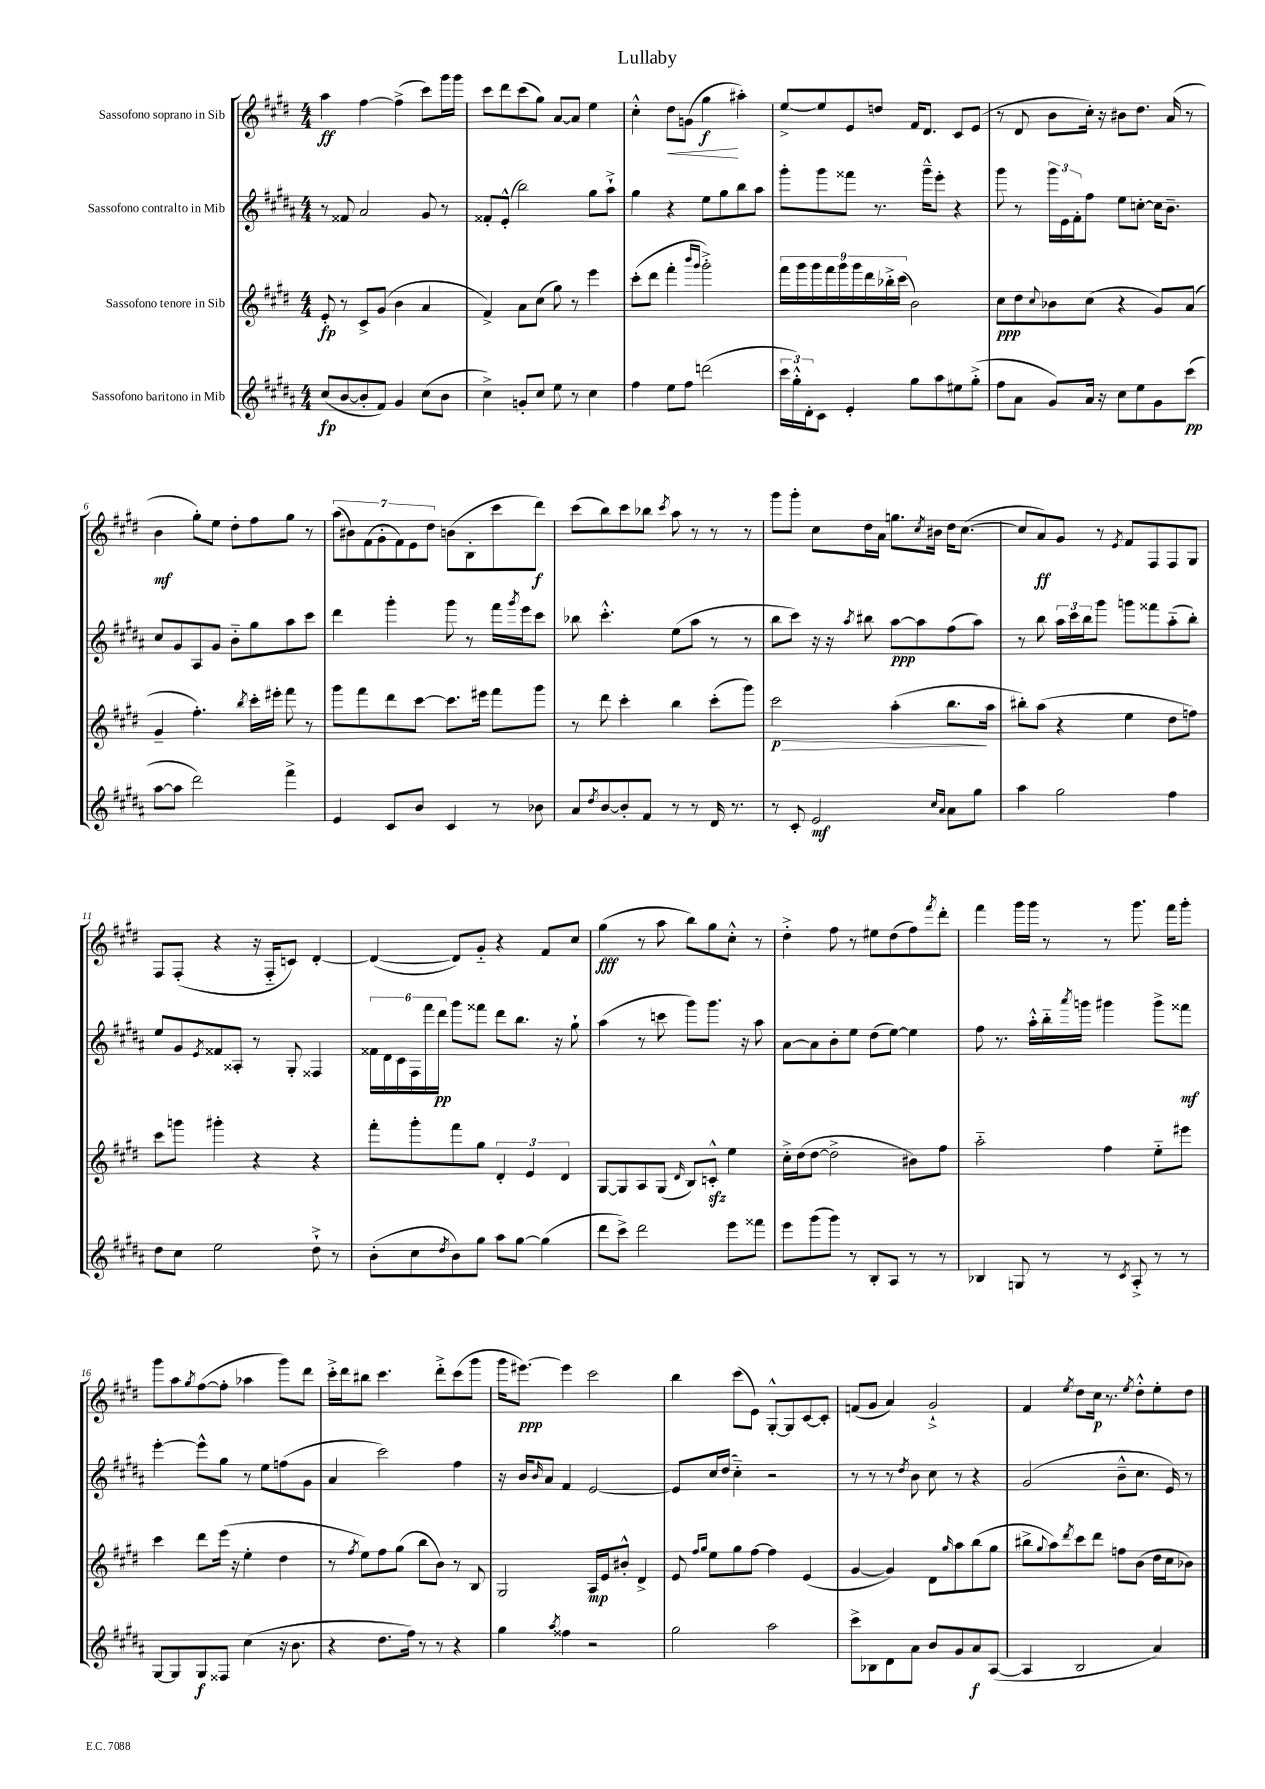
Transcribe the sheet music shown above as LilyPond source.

\header { title = "Lullaby" }
<<
\new StaffGroup <<
\new Staff = "s0" \with { instrumentName = "Sassofono soprano in Sib" } {
    \clef treble \key e \major \numericTimeSignature \time 4/4
    a''4\ff fis''4~ fis''4->( cis'''8) gis'''16 gis'''16 |
    cis'''8 dis'''8 cis'''8( gis''8) a'8~ a'8 e''4 |
    cis''4-.-^ dis''8\< g'8( gis''4\f\! ais''4-.) |
    e''8~-> e''8 e'8 d''8 fis'16 dis'8. cis'8 e'8( |
    r8 dis'8 b'8 cis''16-.) r16 bis'8 dis''8. a'16( r8 |
    b'4\mf gis''8-.) e''8 dis''8-. fis''8 gis''8 r8 |
    \tuplet 7/4 { a''8( bis'8) fis'8( gis'8-. fis'8) e'8 dis''8 } b'8( b8-. cis'''8 dis'''8\f) |
    cis'''8( b''8) cis'''8 bes''8 \acciaccatura { cis'''8 } a''8 r8 r8 r8 |
    gis'''8 gis'''8-. cis''8 dis''16 a'16 g''8. \acciaccatura { cis''8 } bis'16 dis''16 cis''8.~( |
    cis''8 a'8\ff) gis'8 r8 \acciaccatura { e'8 } fis'8 fis8 fis8 gis8 |
    fis8 fis8-.( r4 r16 fis16-_ c'8) dis'4~-. |
    dis'4~( dis'8) gis'8-_ r4 fis'8 cis''8 |
    gis''4\fff( r8 a''8 b''8) gis''8 cis''8-.-^ r8 |
    dis''4-.-> fis''8 r8 eis''8 dis''8( fis''8) \acciaccatura { fis'''8 } dis'''8-. |
    fis'''4 gis'''16 gis'''16 r8 r8 gis'''8. fis'''16 gis'''8-. |
    gis'''8 a''8 \acciaccatura { gis''8 } fis''8~( fis''8-. aes''4 gis'''8) dis'''8 |
    cis'''16-.-> dis'''16 bis''8 cis'''4. dis'''8-.-> cis'''8( gis'''8 |
    gis'''16 eis'''8.~\ppp) eis'''4 cis'''2 |
    b''4 cis'''8( e'8) gis8~-.-^ gis8 cis'8~ cis'8-. |
    f'8( gis'8 a'4) gis'2-!-> |
    fis'4 \acciaccatura { e''8 } dis''8 cis''16\p r8. \acciaccatura { e''8 } dis''8-.-^ e''8-. dis''8 \bar "|." |
}
\new Staff = "s1" \with { instrumentName = "Sassofono contralto in Mib" } {
    \clef treble \key b \major \numericTimeSignature \time 4/4
    r8 fisis'8 ais'2 gis'8 r8 |
    fisis'8-. e'8-.-^( b''2) gis''8 ais''8-!-> |
    gis''4 r4 e''8 gis''8 b''8 ais''8 |
    gis'''8-. gis'''8 fisis'''8 r8. gis'''16---^ e'''8-. r4 |
    gis'''8 r8 \tuplet 3/2 { gis'''16 e'16 fis'16-. } fis''8 e''8 c''8~-. c''16 b'8.-- |
    cis''8 gis'8 ais8 gis'8 b'8-_ gis''8 ais''8 cis'''8 |
    dis'''4 gis'''4-. gis'''8 r8 fis'''16 \acciaccatura { gis'''8 } e'''16 cis'''8 |
    bes''8 cis'''4.-.-^ e''8( ais''8 r8 r8 |
    b''8 cis'''8) r16 r16 \acciaccatura { ais''8 } bis''8 ais''8~\ppp ais''8 fis''8( ais''8) |
    r8 b''8 \tuplet 3/2 { ais''16 cis'''16 b''16 } gis'''8 g'''8 fisis'''8 ais''8-_( b''8-.) |
    e''8 gis'8 \acciaccatura { e'8 } fisis'8 aisis8-. r8 gis8-. fisis4 |
    \tuplet 6/4 { fisis'16 dis'16 cis'16 fis16 fis'''16 dis'''16\pp } gis'''8 fisis'''8 dis'''8 b''8. r16 gis''8-! |
    ais''4( r8 c'''8 gis'''8) gis'''8. r16 ais''8 |
    ais'8~ ais'8 b'8-. e''8 dis''8( e''8~) e''4 |
    fis''8 r8. ais''16-.-^ b''16-_ \acciaccatura { ais'''8 } g'''16 gis'''4 gis'''8-> fisis'''8\mf |
    e'''4~-. e'''8-^ gis''8 r8 e''8 f''8( gis'8 |
    ais'4 cis'''2) fis''4 |
    r16 b'16 \grace { b'16 } ais'8 fis'4 e'2~ |
    e'8 cis''16 dis''16( cis''4-_) r2 |
    r8 r8 r8 \acciaccatura { dis''8 } b'8 cis''8 r8 r4 |
    gis'2( b'8---^ cis''8. e'16) r8 \bar "|." |
}
\new Staff = "s2" \with { instrumentName = "Sassofono tenore in Sib" } {
    \clef treble \key e \major \numericTimeSignature \time 4/4
    e'8-.\fp r8 cis'8-> gis'8( b'4 a'4 |
    fis'4->) a'8 cis''8( gis''8) r8 e'''4 |
    cis'''8-.( dis'''8 fis'''4-. \grace { b'''16 gis'''16 } gis'''2-.->) |
    \tuplet 9/8 { fis'''16 gis'''16 gis'''16 fis'''16 gis'''16 gis'''16 dis'''16 bes''16-.-> cis'''16( } b'2) |
    cis''8\ppp dis''8 \appoggiatura { cis''8 } bes'8 cis''8( r4 gis'8) a'8( |
    gis'4-- fis''4.-.) \acciaccatura { b''8 } cis'''16-. eis'''16-. fis'''8 r8 |
    gis'''8 fis'''8 dis'''8 cis'''8~ cis'''8. eis'''16 fis'''8 gis'''8 |
    r8 dis'''8 cis'''4-. b''4 cis'''8-.( gis'''8) |
    cis'''2\p\> a''4-.( b''8.\! a''16 |
    bis''8-.) a''8( r4 e''4 dis''8 f''8) |
    cis'''8 g'''8 gis'''4-. r4 r4 |
    fis'''8-. gis'''8-. fis'''8 gis''8 \tuplet 3/2 { dis'4-. e'4 dis'4 } |
    gis8~ gis8 a8 gis8( \grace { dis'16 } b8) c'8-.-^\sfz e''4 |
    cis''16-.-> dis''16( dis''8~ dis''2-> bis'8) fis''8 |
    a''2-_ fis''4 e''8-_ eis'''8 |
    cis'''4 dis'''8 e'''16( r16 e''4-. dis''4 |
    r8 \acciaccatura { fis''8 } e''8) fis''8 gis''8( b''8 b'8) r8 b8 |
    gis2 a16\mp e'16 bis'8-.-^ dis'4-> |
    e'8 \grace { fis''16 gis''16 } e''8 gis''8 fis''8~ fis''4 e'4( |
    gis'4~ gis'4) dis'8 \grace { gis''16 } a''8 b''8( gis''8 |
    bis''8-> \appoggiatura { gis''8 } a''8) \acciaccatura { dis'''8 } cis'''8 dis'''8 f''8 b'8( dis''16 cis''16 bes'8) \bar "|." |
}
\new Staff = "s3" \with { instrumentName = "Sassofono baritono in Mib" } {
    \clef treble \key b \major \numericTimeSignature \time 4/4
    cis''8\fp( b'8~ b'8-. fis'8) gis'4 cis''8( b'8 |
    cis''4->) g'8-. cis''8 e''8 r8 cis''4 |
    fis''4 e''8 fis''8 d'''2( |
    \tuplet 3/2 { cis'''16 gis''16-.-^) dis'16-. } cis'8 e'4-. gis''8 ais''8 eis''8 gis''8-.->( |
    fis''8 ais'8 gis'8) ais'16 r16 cis''8 e''8 gis'8 cis'''8\pp( |
    ais''8~ ais''8 dis'''2) fis'''4-> |
    e'4 cis'8 b'8 cis'4 r8 bes'8 |
    ais'8 \acciaccatura { dis''8 } b'8~ b'8-. fis'8 r8 r8 dis'16 r8. |
    r8 cis'8-. e'2\mf \grace { cis''16 ais'16 } ais'8 gis''8 |
    ais''4 gis''2 fis''4 |
    dis''8 cis''8 e''2 dis''8-!-> r8 |
    b'8-.( cis''8 \acciaccatura { dis''8 } b'8) gis''8 ais''8 gis''8~ gis''4( |
    dis'''8 cis'''8->) dis'''2 e'''8 fisis'''8 |
    e'''8 gis'''8( gis'''8) r8 b8-. ais8 r8 r8 |
    bes4 g8 r8 r8 \acciaccatura { cis'8 } ais8-.-> r8 r8 |
    gis8~ gis8 gis8\f fisis8 cis''4( r16 b'8. |
    r4 dis''8. fis''16) r8 r8 r4 |
    gis''4 \acciaccatura { ais''8 } fisis''4 r2 |
    gis''2 ais''2 |
    cis'''8-> bes8 dis'8 ais'8 b'8 gis'8 ais'8\f ais8~( |
    ais4 b2 ais'4) \bar "|." |
}
>>
>>
